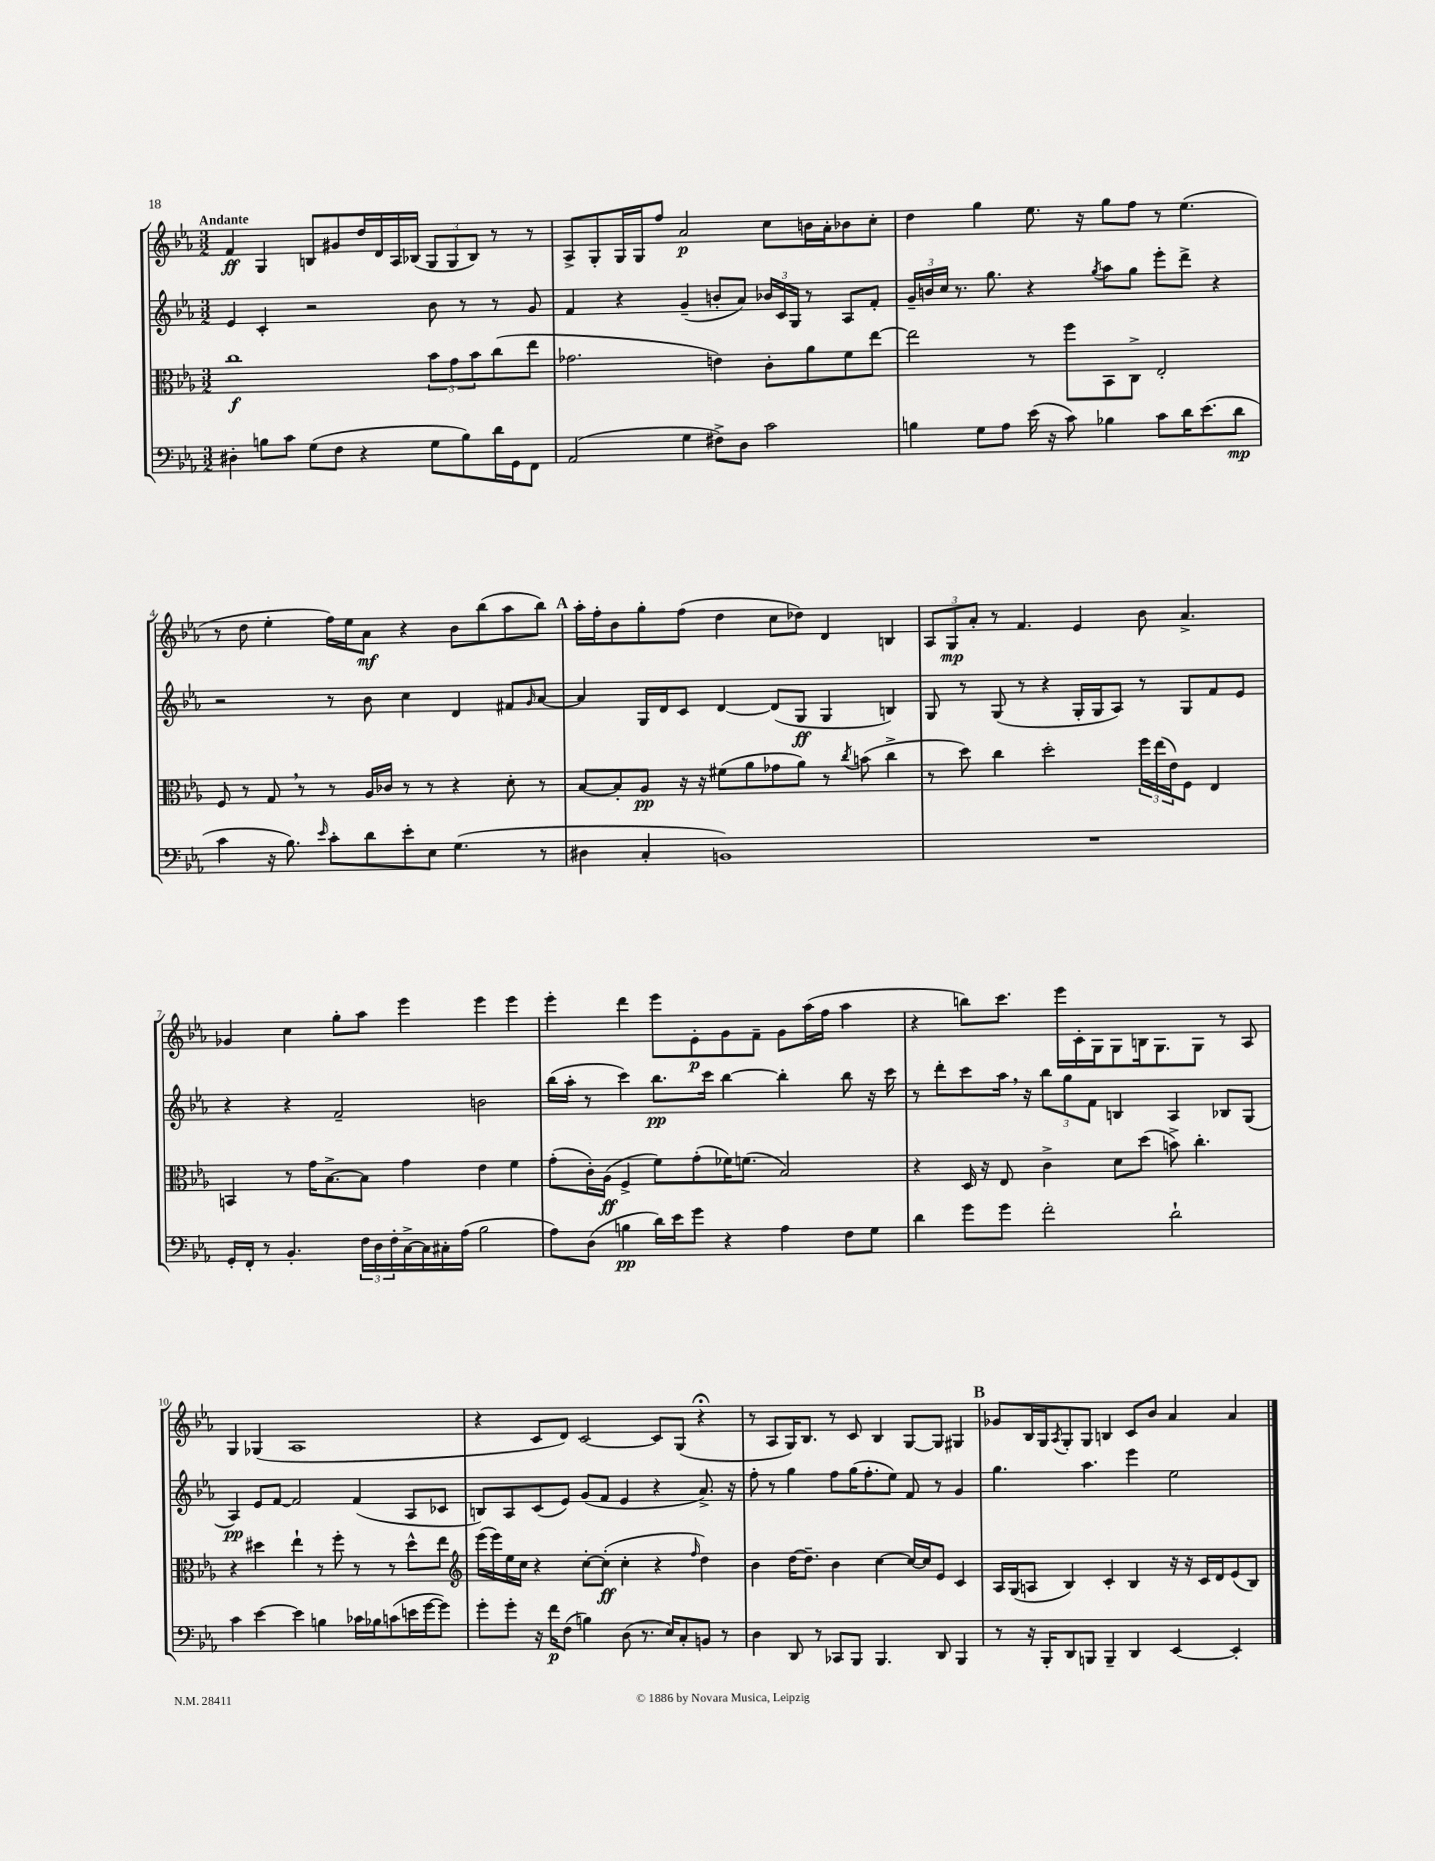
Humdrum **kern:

**kern	**dynam	**kern	**dynam	**kern	**dynam	**kern	**dynam
*part4	*part4	*part3	*part3	*part2	*part2	*part1	*part1
*staff4	*staff4	*staff3	*staff3	*staff2	*staff2	*staff1	*staff1
*clefF4	*	*clefC3	*	*clefG2	*	*clefG2	*
*k[b-e-a-]	*	*k[b-e-a-]	*	*k[b-e-a-]	*	*k[b-e-a-]	*
*M3/2	*	*M3/2	*	*M3/2	*	*M3/2	*
=1	=1	=1	=1	=1	=1	=1	=1
!	!	!	!	!	!	!LO:TX:a:B:t=Andante	!
4D#X'\	.	1cc	f	4e-/	.	4f/	ff
8Bn\L	.	.	.	4c'/	.	4G/	.
8c\J	.	.	.	.	.	.	.
(8G\L	.	.	.	2r	.	8Bn/L	.
8F\J	.	.	.	.	.	8g#X/	.
4r	.	.	.	.	.	16dd/L	.
.	.	.	.	.	.	16d/	.
.	.	.	.	.	.	16A-/	.
.	.	.	.	.	.	(16B-X/JJ	.
8G\L	.	12b-\L	.	8b-\	.	12G/L	.
.	.	12g\	.	.	.	12G/	.
8B\)	.	.	.	8r	.	.	.
.	.	12b-\	.	.	.	12B-/J)	.
16d\L	.	(8cc\	.	8r	.	8r	.
16GG\J	.	.	.	.	.	.	.
8FF\J	.	8ee-\J	.	8g/	.	8r	.
=2	=2	=2	=2	=2	=2	=2	=2
(2AA-/	.	2.g-X\	.	4f/	.	8A-^/L	.
.	.	.	.	.	.	8G'/	.
.	.	.	.	4r	.	16G/L	.
.	.	.	.	.	.	16G/J	.
.	.	.	.	.	.	8ff/J	.
4G\	.	.	.	(4g~/	.	2a-/	p
8F#X^\L)	.	4en\)	.	8bn'/L	.	.	.
8D\J	.	.	.	8a-/J)	.	.	.
2c\	.	8c'\L	.	24b-X/LL	.	8cc\L	.
.	.	.	.	24c/	.	.	.
.	.	.	.	24G/JJ	.	.	.
.	.	8a-\	.	8r	.	16bn\L	.
.	.	.	.	.	.	16a-'\J	.
.	.	8f\	.	8A-/L	.	8b-X\	.
.	.	[8ee-\J	.	8f'/J	.	8cc'\J	.
=3	=3	=3	=3	=3	=3	=3	=3
4Bn\	.	2ee-\]	.	24g~/LL	.	4dd\	.
.	.	.	.	24bn/	.	.	.
.	.	.	.	24cc/JJ	.	.	.
.	.	.	.	8.r	.	.	.
8G\L	.	.	.	.	.	4gg\	.
.	.	.	.	8.gg\	.	.	.
8A-\J	.	.	.	.	.	.	.
(16e-\	.	8r	.	4r	.	8.ee-\	.
16r	.	.	.	.	.	.	.
8c\)	.	8ff\L	.	.	.	.	.
.	.	.	.	.	.	16r	.
.	.	.	.	8qgg/	.	.	.
4B-X\	.	8BB-\	.	8aa-\L	.	8gg\L	.
.	.	8C^\J	.	8gg\J	.	8ff\J	.
8c\L	.	2E-'/	.	8eee-'\L	.	8r	.
16d\K	.	.	.	8ddd^\J	.	(4.ee-\	.
(8.e-\	.	.	.	.	.	.	.
.	.	.	.	4r	.	.	.
8d\J	mp	.	.	.	.	.	.
!!LO:LB:g=z
=4	=4	=4	=4	=4	=4	=4	=4
4c\	.	8F/	.	2r	.	8r	.
.	.	8r	.	.	.	8dd\	.
16r	.	8G,/	.	.	.	4ee-'\	.
8.B-\)	.	.	.	.	.	.	.
.	.	8r	.	.	.	.	.
16qqe-/	.	.	.	.	.	.	.
8c'\L	.	8r	.	8r	.	16ff\LL)	.
.	.	.	.	.	.	16ee-\J	.
8d\	.	16A-/LL	.	8b-\	.	8a-\J	mf
.	.	16c-X/JJ	.	.	.	.	.
8e-'\	.	8r	.	4cc\	.	4r	.
8E-\J	.	8r	.	.	.	.	.
(4.G\	.	4r	.	4d/	.	8b-\L	.
.	.	.	.	.	.	(8bb-\	.
.	.	8d'\	.	8f#X/L	.	8aa-\	.
.	.	.	.	16qqg/	.	.	.
8r	.	8r	.	[8a-/J	.	8bb-\J)	.
!!LO:REH:place=s1:t=A
=5	=5	=5	=5	=5	=5	=5	=5
4D#X\	.	[8B-/L	.	4a-/]	.	16aa-'\LL	.
.	.	.	.	.	.	16ff'\J	.
.	.	8B-'/]	.	.	.	8b-\	.
4C'/	.	8A-/J	pp	16G/LL	.	8gg'\	.
.	.	.	.	16d/J	.	.	.
.	.	16r	.	8c/J	.	(8ff\J	.
.	.	16r	.	.	.	.	.
1BBn)	.	(8f#X\L	.	[4d/	.	4dd\	.
.	.	8a-\	.	.	.	.	.
.	.	8g-X\	.	(8d/L]	.	8cc\L	.
.	.	8a-\J)	.	8G/J	ff	8dd-X\J)	.
.	.	8r	.	4G/	.	4d/	.
.	.	8qcc/	.	.	.	.	.
.	.	(8bn\	.	.	.	.	.
.	.	4cc^\	.	4Bn/)	.	4Bn/	.
=6	=6	=6	=6	=6	=6	=6	=6
1.r	.	8r	.	8G/	.	12A-/L	.
.	.	.	.	.	.	12G/	mp
.	.	8dd\)	.	8r	.	.	.
.	.	.	.	.	.	12a-'/J	.
.	.	4cc\	.	(8G/	.	8r	.
.	.	.	.	8r	.	4.f/	.
.	.	2dd'\	.	4r	.	.	.
.	.	.	.	16G'/LL	.	4e-/	.
.	.	.	.	16G/J	.	.	.
.	.	.	.	8A-/J)	.	.	.
.	.	24ff\LL	.	8r	.	8b-\	.
.	.	(24ee-\	.	.	.	.	.
.	.	24e-\J)	.	.	.	.	.
.	.	8F\J	.	8G/L	.	4.a-^/	.
.	.	4E-/	.	8f/	.	.	.
.	.	.	.	8e-/J	.	.	.
!!LO:LB:g=z
=7	=7	=7	=7	=7	=7	=7	=7
16GG'/LL	.	4BBn/	.	4r	.	4g-X/	.
16FF'/JJ	.	.	.	.	.	.	.
8r	.	.	.	.	.	.	.
4.BB-'/	.	8r	.	4r	.	4cc\	.
.	.	16g\KL	.	.	.	.	.
.	.	[8.B-^\	.	.	.	.	.
.	.	.	.	2f~/	.	8gg'\L	.
24F\LL	.	8B-\J]	.	.	.	8aa-\J	.
24D\	.	.	.	.	.	.	.
24F'\	.	.	.	.	.	.	.
[16C^\	.	4g\	.	.	.	4eee-\	.
16C\]	.	.	.	.	.	.	.
16C#X'\	.	.	.	.	.	.	.
(16A-\JJ	.	.	.	.	.	.	.
2B-\	.	4e-\	.	2bn\	.	4eee-\	.
.	.	4f\	.	.	.	4eee-\	.
=8	=8	=8	=8	=8	=8	=8	=8
8A-\L)	.	(8g'\L	.	(16bb-\LL	.	4eee-'\	.
.	.	.	.	16aa-'\JJ	.	.	.
(8D\J	.	16c'\L)	.	8r	.	.	.
.	.	(16A-\JJ	ff	.	.	.	.
4Bn\	pp	4F^/	.	4ccc\)	.	4ddd\	.
16d\LL)	.	8f\L)	.	8.bb-\L	pp	8eee-\L	.
16e-\J	.	.	.	.	.	.	.
8g\J	.	(8g'\	.	.	.	8e-'\	p
.	.	.	.	16ccc\Jk	.	.	.
4r	.	16f-X\K)	.	[4bb-\	.	8g\	.
.	.	(8.fn\J	.	.	.	.	.
.	.	.	.	.	.	8f~\J	.
4A-\	.	2B-/)	.	4bb-'\]	.	8g\L	.
.	.	.	.	.	.	(16aa-\L	.
.	.	.	.	.	.	16ff\JJ	.
8F\L	.	.	.	8bb-\	.	4aa-\	.
8G\J	.	.	.	16r	.	.	.
.	.	.	.	16ccc\	.	.	.
=9	=9	=9	=9	=9	=9	=9	=9
4d\	.	4r	.	8r	.	4r	.
.	.	.	.	8ddd'\L	.	.	.
8g\L	.	16D/	.	8ccc\	.	8bbn\L)	.
.	.	16r	.	.	.	.	.
8g\J	.	8E-/	.	16aa-,\Jk	.	8.ccc\J	.
.	.	.	.	16r	.	.	.
2f'\	.	4c^\	.	12bb-\L	.	.	.
.	.	.	.	.	.	16eee-\LL	.
.	.	.	.	12gg\	.	.	.
.	.	.	.	.	.	16c'\	.
.	.	.	.	12f\J	.	.	.
.	.	.	.	.	.	16G\J	.
.	.	8d\L	.	4Bn/	.	8G\	.
.	.	(8dd\J	.	.	.	16Bn\k	.
.	.	.	.	.	.	8.G\	.
2d`\	.	8bn^\)	.	4A-/	.	.	.
.	.	4.cc'\	.	.	.	8G\J	.
.	.	.	.	8B-X/L	.	8r	.
.	.	.	.	(8G/J	.	8A-/	.
!!LO:LB:g=z
=10	=10	=10	=10	=10	=10	=10	=10
4c\	.	4r	.	4A-/)	pp	4G/	.
[4e-\	.	4dd#X\	.	8e-/L	.	(4G-X/	.
.	.	.	.	[8f/J	.	.	.
4e-\]	.	4ee-`\	.	2f/]	.	1A-	.
4Bn\	.	8r	.	.	.	.	.
.	.	8ff'\	.	.	.	.	.
16c-X\LL	.	8r	.	(4f/	.	.	.
16B-X\J	.	.	.	.	.	.	.
(8cn\	.	8r	.	.	.	.	.
16en\L	.	8dd#^^\L	.	8A-/L	.	.	.
[16g\J	.	.	.	.	.	.	.
8g\J])	.	8ee-\J	.	8c-X/J	.	.	.
=11	=11	=11	=11	=11	=11	=11	=11
*	*	*clefG2	*	*	*	*	*
8g'\L	.	(16eee-\LL	.	8Bn/L)	.	4r	.
.	.	16eee-\)	.	.	.	.	.
8g'\J	.	16ee-\	.	8A-/	.	.	.
.	.	16cc\JJ	.	.	.	.	.
16r	.	4r	.	(8c/	.	8c/L	.
16f\KL	p	.	.	.	.	.	.
(8F\J	.	.	.	8e-/J)	.	8d/J)	.
4Bn\)	.	[8cc'\L	.	(8g/L	.	[2c/	.
.	.	(8cc'\J]	ff	8f/J	.	.	.
(8D\	.	4cc'\	.	4e-/	.	.	.
8.r	.	.	.	.	.	.	.
.	.	4r	.	4r	.	8c/L]	.
16E-/KL)	.	.	.	.	.	.	.
8C'/	.	.	.	.	.	(8G/J	.
.	.	16qqff/	.	.	.	.	.
8BBn/J	.	4dd\)	.	8.a-^/)	.	4r;<	.
8r	.	.	.	.	.	.	.
.	.	.	.	16r	.	.	.
=12	=12	=12	=12	=12	=12	=12	=12
4D\	.	4b-\	.	8ff'\	.	8r	.
.	.	.	.	8r	.	8A-/L	.
8DD/	.	[16dd\KL	.	4gg\	.	16G/K)	.
.	.	8.dd~\J]	.	.	.	8.B-/J	.
8r	.	.	.	.	.	.	.
8CC-X/L	.	4b-\	.	8ff\L	.	8r	.
8BBB-/J	.	.	.	(16gg\K	.	8c/	.
.	.	.	.	8.ff'\	.	.	.
4.BBB-/	.	[4cc\	.	.	.	4B-/	.
.	.	.	.	8ee-\J)	.	.	.
.	.	16cc/LL_	.	8f/	.	[8G/L	.
.	.	16cc/J]	.	.	.	.	.
8DD/	.	8e-/J	.	8r	.	8G/J]	.
4BBB-/	.	4c/	.	4g/	.	4G#X/	.
!!LO:REH:place=s1:t=B
=13	=13	=13	=13	=13	=13	=13	=13
8r	.	16A-/LL	.	4.gg\	.	8g-X/L	.
.	.	(16G/J	.	.	.	.	.
16r	.	8An/J	.	.	.	16B-/L	.
16BBB-'/KL	.	.	.	.	.	16G/J	.
.	.	.	.	.	.	8qA-/	.
8DD/	.	4B-/)	.	.	.	8G'/	.
8BBBn/J	.	.	.	4.aa-\	.	8G/J	.
4BBB~/	.	4c'/	.	.	.	4Bn/	.
4DD/	.	4B-/	.	4eee-\	.	8c/L	.
.	.	.	.	.	.	8b-/J	.
[4EE-/	.	16r	.	2ee-\	.	4a-/	.
.	.	16r	.	.	.	.	.
.	.	16c/LL	.	.	.	.	.
.	.	16d/J	.	.	.	.	.
4EE-'/]	.	(8e-/	.	.	.	4a-/	.
.	.	8B-/J)	.	.	.	.	.
==	==	==	==	==	==	==	==
*-	*-	*-	*-	*-	*-	*-	*-
